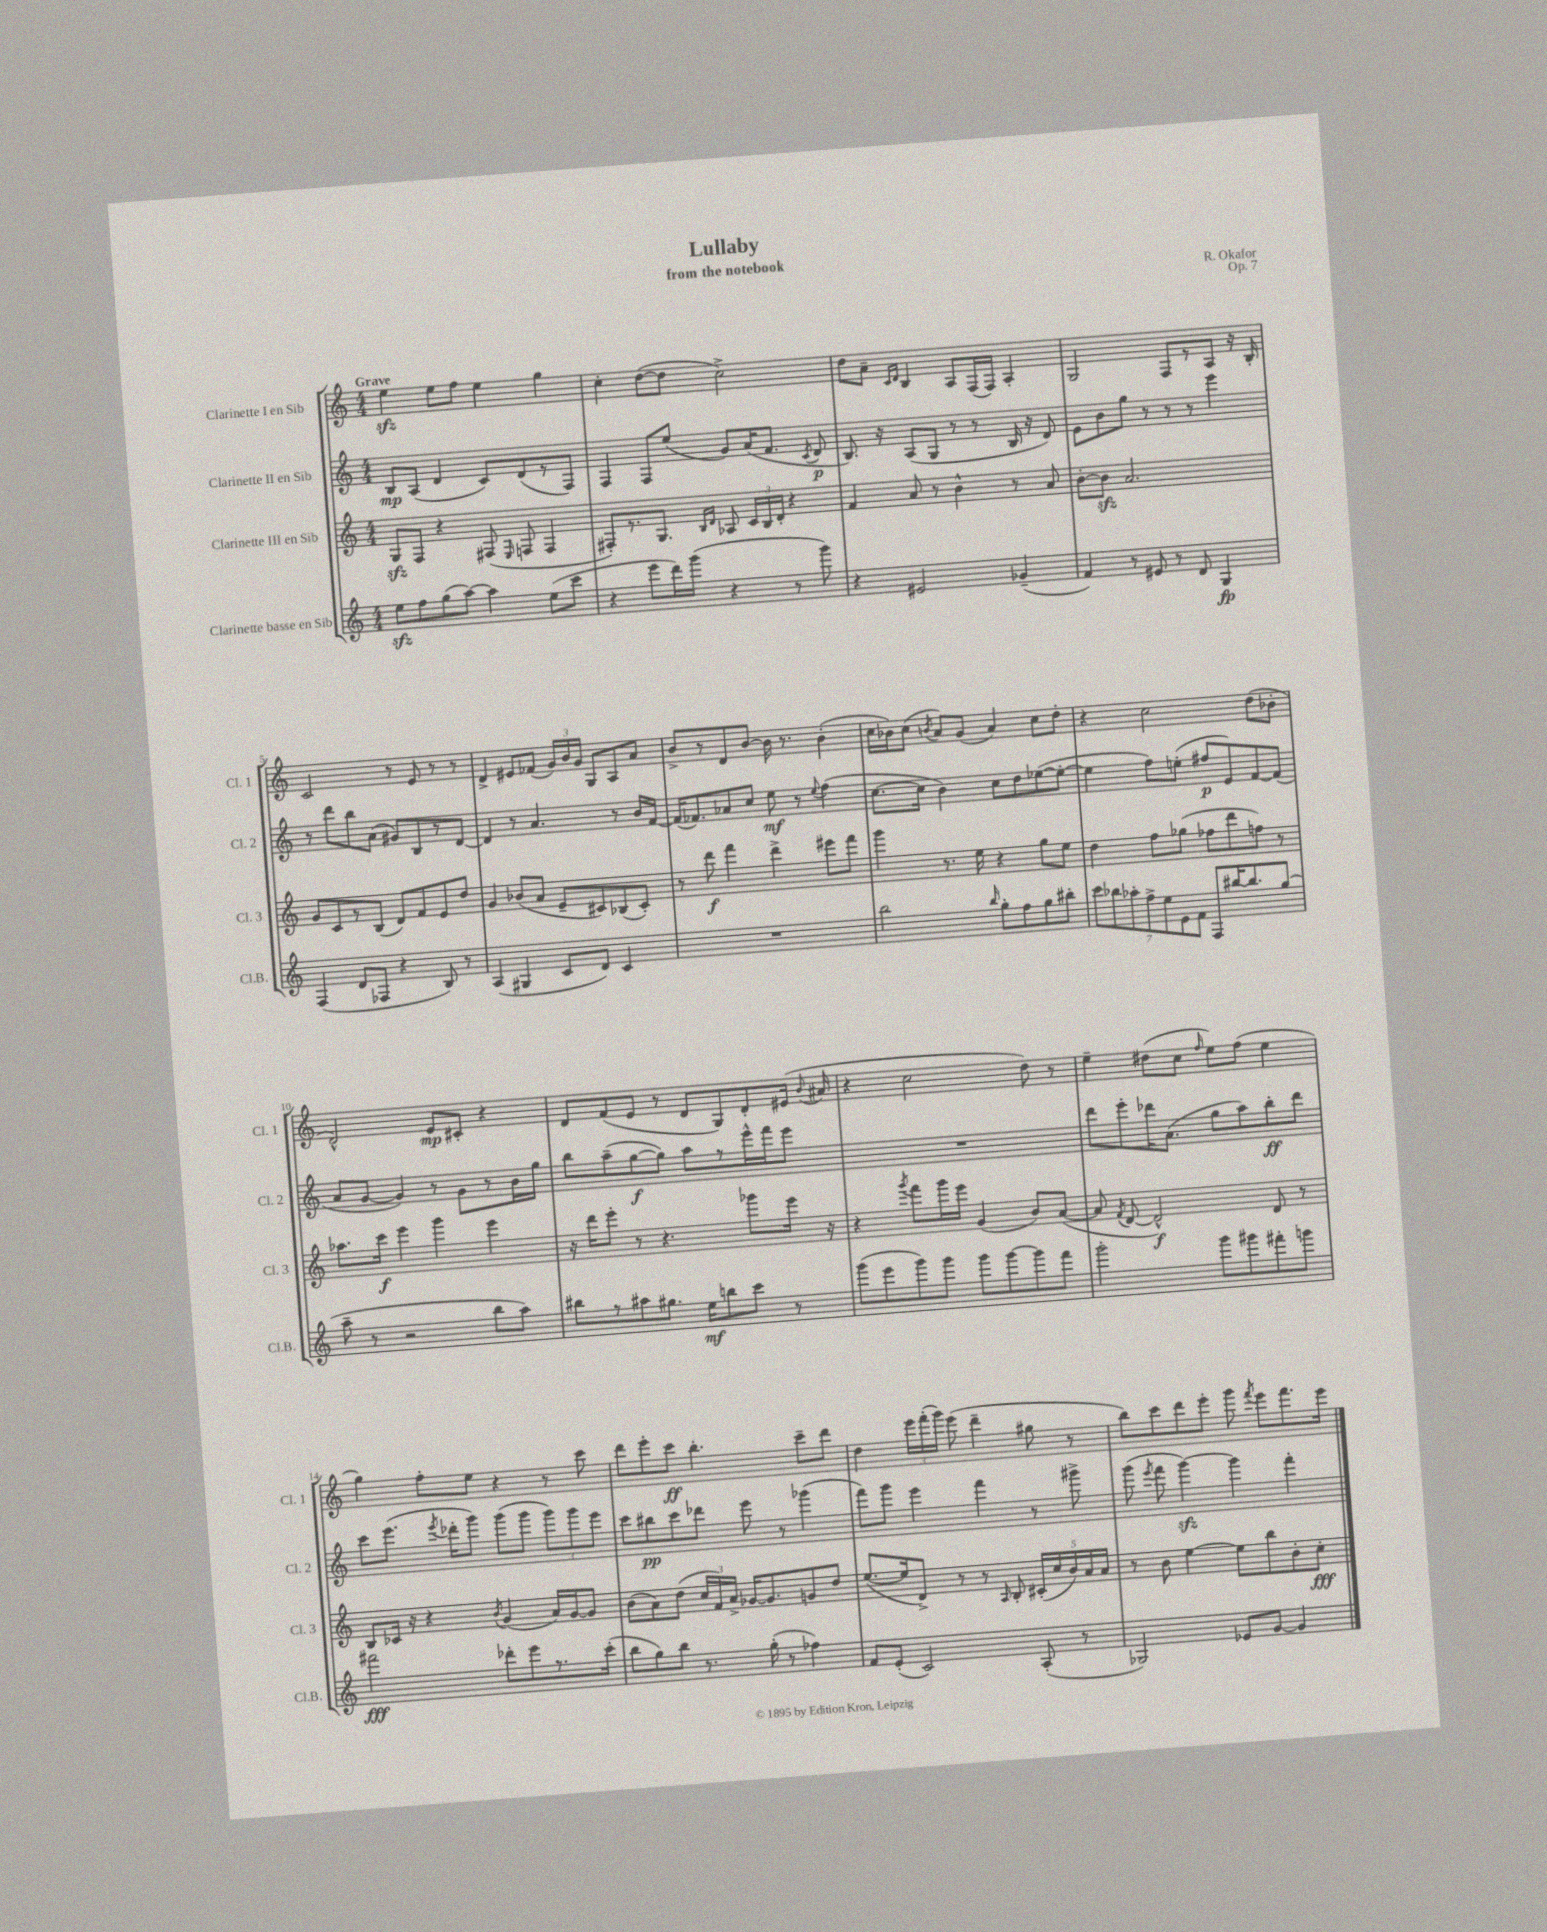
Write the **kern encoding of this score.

**kern	**dynam	**kern	**dynam	**kern	**dynam	**kern	**dynam
*part4	*part4	*part3	*part3	*part2	*part2	*part1	*part1
*staff4	*staff4	*staff3	*staff3	*staff2	*staff2	*staff1	*staff1
*I"Clarinette basse en Sib	*	*I"Clarinette III en Sib	*	*I"Clarinette II en Sib	*	*I"Clarinette I en Sib	*
*I'Cl.B.	*	*I'Cl. 3	*	*I'Cl. 2	*	*I'Cl. 1	*
*clefG2	*	*clefG2	*	*clefG2	*	*clefG2	*
*k[]	*	*k[]	*	*k[]	*	*k[]	*
*M4/4	*	*M4/4	*	*M4/4	*	*M4/4	*
=1	=1	=1	=1	=1	=1	=1	=1
!	!	!	!	!	!	!LO:TX:a:B:t=Grave	!
8eezz\L	.	8Gzz/L	.	8B/L	mp	4eezz\	.
8ff\	.	8F/J	.	(8A/J	.	.	.
(8gg\	.	4r	.	4d/	.	8ee\L	.
[8aa\J)	.	.	.	.	.	8ff\J	.
4aa\]	.	(8F#X/	.	8c/L)	.	4ee\	.
.	.	16qqE/	.	.	.	.	.
.	.	8Fn/	.	(8d/	.	.	.
(8ee\L	.	4F/	.	8r	.	4gg\	.
8ccc\J	.	.	.	8F/J)	.	.	.
=2	=2	=2	=2	=2	=2	=2	=2
4r	.	8F#X'/L)	.	4F/	.	4cc'\	.
.	.	8.r	.	.	.	.	.
8eee\L	.	.	.	8F/L	.	([8dd\L	.
.	.	8.G/J	.	.	.	.	.
16ddd\L)	.	.	.	(8ee/J	.	8dd\J]	.
(16ggg\JJ	.	.	.	.	.	.	.
.	.	16qqB/LL	.	.	.	.	.
.	.	16qqd/JJ	.	.	.	.	.
4r	.	8A-X/	.	8g/L)	.	2cc^\)	.
.	.	24c/LL	.	(16a/K	.	.	.
.	.	24B/	.	.	.	.	.
.	.	.	.	8.f/J	.	.	.
.	.	24d'/JJ	.	.	.	.	.
8r	.	4r	.	.	.	.	.
.	.	.	.	8qc/	.	.	.
8ggg\)	.	.	.	8d/	p	.	.
=3	=3	=3	=3	=3	=3	=3	=3
4r	.	4f/	.	8.B/)	.	8dd\L	.
.	.	.	.	.	.	8a~\J	.
.	.	.	.	16r	.	.	.
.	.	.	.	.	.	16qqc/LL	.
.	.	.	.	.	.	16qqd/JJ	.
2e#X/	.	8a/	.	(8A/L	.	4B/	.
.	.	8r	.	8G/J	.	.	.
.	.	4b^^\	.	8r	.	8A/L	.
.	.	.	.	8r	.	(16F/L	.
.	.	.	.	.	.	16F/JJ)	.
(4g-X~/	.	8r	.	16B/	.	4A'/	.
.	.	.	.	16r	.	.	.
.	.	8a/	.	8d/)	.	.	.
=4	=4	=4	=4	=4	=4	=4	=4
4f/)	.	[8b'\L	.	8e\L	.	2G/	.
.	.	8bzz\J]	.	8b\	.	.	.
8r	.	2.a/	.	8gg\J	.	.	.
8e#X/	.	.	.	8r	.	.	.
8r	.	.	.	8r	.	8F/L	.
8d/	.	.	.	8r	.	8r	.
4G/	fp	.	.	4eee\	.	8A/J	.
.	.	.	.	.	.	16r	.
.	.	.	.	.	.	16B'/	.
!!LO:LB:g=z
=5	=5	=5	=5	=5	=5	=5	=5
(4F/	.	8g/L	.	8r	.	2c/	.
.	.	8c/	.	8ddd\L	.	.	.
8d/L	.	8r	.	8bb\	.	.	.
8F-X/J	.	(8B/J	.	(8a\J	.	.	.
4r	.	8d/L)	.	8g#X/L)	.	8r	.
.	.	8f/	.	8B/	.	8e/	.
8B/)	.	8e/	.	8r	.	8r	.
8r	.	8dd/J	.	[8d/J	.	8r	.
=6	=6	=6	=6	=6	=6	=6	=6
(4A/	.	4g/	.	4d/]	.	4d^/	.
4G#X/	.	(8b-X/L	.	8r	.	8e#X/L	.
.	.	8a/J	.	4.a/	.	(8f-X/J	.
8c/L	.	8e~/L	.	.	.	24g/LL)	.
.	.	.	.	.	.	24b/	.
.	.	.	.	.	.	24g/JJ	.
8d/J)	.	8c#X/)	.	.	.	8G/L	.
4c/	.	(8B-X/	.	8r	.	8A/	.
.	.	8c#'/J)	.	16b/LL	.	8a/J	.
.	.	.	.	[16f/JJ	.	.	.
=7	=7	=7	=7	=7	=7	=7	=7
1r	.	8r	.	(16f/KL]	.	8b^/L	.
.	.	.	.	8.f-X/)	.	.	.
.	.	8ddd\	f	.	.	8r	.
.	.	4fff\	.	8a-X/	.	8d/	.
.	.	.	.	8cc/J	.	[8b/J	.
.	.	4ddd^\	.	8ee\	mf	16b\]	.
.	.	.	.	.	.	8.r	.
.	.	.	.	8r	.	.	.
.	.	.	.	8qqee/	.	.	.
.	.	8eee#X\L	.	(4ff\	.	(4b'\	.
.	.	8fff\J	.	.	.	.	.
=8	=8	=8	=8	=8	=8	=8	=8
2bb\	.	4ggg\	.	[8.cc\L	.	16cc\LL	.
.	.	.	.	.	.	16b-X\J)	.
.	.	.	.	.	.	(8cc\J	.
.	.	.	.	16cc\Jk]	.	.	.
.	.	.	.	.	.	8qbn/	.
.	.	8.r	.	4b\)	.	8a/L)	.
.	.	.	.	.	.	(8g/J	.
.	.	16ee\	.	.	.	.	.
16qqbb/	.	.	.	.	.	.	.
8gg'\L	.	4r	.	8cc\L	.	4a/)	.
8ff\	.	.	.	8dd\	.	.	.
8gg\	.	8gg\L	.	([8ee-X\	.	8cc\L	.
8bb#X'\J	.	8ee\J	.	8ee-'\J_	.	8dd'\J	.
=9	=9	=9	=9	=9	=9	=9	=9
14ccc\L	.	4dd\	.	4ee-\]	.	4r	.
14bb-X\	.	.	.	.	.	.	.
14aa-X'\	.	.	.	.	.	.	.
14ff^\	.	.	.	.	.	.	.
.	.	8ff\L	.	8ff\L)	.	2cc\	.
14ee\	.	.	.	.	.	.	.
14e\	.	.	.	.	.	.	.
.	.	(8gg-X\J	.	(8een'\J	.	.	.
14f\J	.	.	.	.	.	.	.
8F/L	.	8ff-X\L	.	8ff#X/L	p	.	.
[16bb#X/K	.	8ddd\	.	8e/)	.	.	.
8.bb#/]	.	.	.	.	.	.	.
.	.	8ffn\J)	.	[8f/	.	(8dd\L	.
(8gg/J	.	8r	.	(8f/J]	.	8b-X'\J	.
!!LO:LB:g=z
=10	=10	=10	=10	=10	=10	=10	=10
8aa~\	.	8.aa-X\L	.	8a/L	.	2d^^/)	.
8r	.	.	.	[8g/J	.	.	.
.	.	16ccc\Jk	f	.	.	.	.
2r	.	4eee\	.	4g/])	.	.	.
.	.	4ggg\	.	8r	.	8e/L	mp
.	.	.	.	8g\L	.	8c#X'/J	.
8bb\L	.	4eee\	.	8r	.	4r	.
8aa\J)	.	.	.	16b\L	.	.	.
.	.	.	.	16gg\JJ	.	.	.
=11	=11	=11	=11	=11	=11	=11	=11
8bb#X\L	.	16r	.	8bb\L	.	8d/L	.
.	.	16ddd\KL	.	.	.	.	.
8r	.	8eee'\J	.	(8aa~\	.	(8f/	.
8aa#X\	.	8r	.	[8gg\	f	8e/J	.
8.gg#X\J	.	4.r	.	8gg\J])	.	8r	.
.	.	.	.	8aa\L	.	8d/L	.
16ee\KL	mf	.	.	.	.	.	.
8bbn\	.	.	.	8r	.	8G/)	.
8ccc\J	.	8ggg-X\L	.	16eee^^\L	.	8d'/	.
.	.	.	.	16fff\J	.	.	.
8r	.	16eee\Jk	.	8eee\J	.	(16e#X/Jk	.
.	.	.	.	.	.	8qqb/	.
.	.	16r	.	.	.	16a#X/	.
=12	=12	=12	=12	=12	=12	=12	=12
(8ggg\L	.	4r	.	1r	.	4r	.
8eee\	.	.	.	.	.	.	.
.	.	8qggg/	.	.	.	.	.
8ggg\)	.	8fff\L	.	.	.	2cc\	.
8ggg\J	.	16ggg\L	.	.	.	.	.
.	.	16eee\JJ	.	.	.	.	.
8ggg\L	.	(4g/	.	.	.	.	.
[8ggg\	.	.	.	.	.	.	.
8ggg\]	.	8b/L)	.	.	.	8dd\)	.
8fff\J	.	([8a/J	.	.	.	8r	.
=13	=13	=13	=13	=13	=13	=13	=13
2ggg'\	.	8a/]	.	8ddd\L	.	4ee~\	.
.	.	8qf/	.	.	.	.	.
.	.	[8d/	.	8eee'\	.	.	.
.	.	2d^^/])	f	16ddd-X\K	.	(8dd#X\L	.
.	.	.	.	(8.a\J	.	.	.
.	.	.	.	.	.	8cc\J	.
.	.	.	.	.	.	16qqff/	.
8ggg\L	.	.	.	8gg\L	.	8ee\L)	.
8ggg#X\	.	.	.	8aa\)	.	(8ff\J	.
8fff#X'\	.	8d/	.	8bb'\	ff	4ee\	.
8gggn\J	.	8r	.	8ddd-\J	.	.	.
!!LO:LB:g=z
=14	=14	=14	=14	=14	=14	=14	=14
2fff#X\	fff	8B/L	.	8ccc\L	.	4gg\)	.
.	.	16c-X/Jk	.	(8.eee\J	.	.	.
.	.	16r	.	.	.	.	.
.	.	4r	.	.	.	8ff'\L	.
.	.	.	.	8qeee/	.	.	.
.	.	.	.	16ddd-X'\KL	.	.	.
.	.	.	.	8ggg\J)	.	8ee\J	.
.	.	8qb/	.	.	.	.	.
8ddd-X'\L	.	(4g/	.	(8ggg\L	.	4r	.
8eee\	.	.	.	8ggg\J	.	.	.
8.r	.	16a/LL)	.	12ggg\L)	.	8r	.
.	.	[16g/J	.	.	.	.	.
.	.	.	.	12ggg\	.	.	.
.	.	8g/J]	.	.	.	8ccc\	.
.	.	.	.	12eee\J	.	.	.
(16ccc'\Jk	.	.	.	.	.	.	.
=15	=15	=15	=15	=15	=15	=15	=15
8bb\L	.	(8b\L	.	8ccc\L	.	8ddd\L	.
8gg\)	.	8a\)	.	8bb#X\	pp	8eee'\	.
8bb\J	.	(8dd\J	.	8ccc\	.	8ccc\J	ff
8.r	.	24cc/LL	.	8ddd-X\J	.	4.bb'\	.
.	.	24f/)	.	.	.	.	.
.	.	24a^/JJ	.	.	.	.	.
.	.	[16g-X/KL	.	8eee\	.	.	.
(16gg'\	.	8.g-/]	.	.	.	.	.
8r	.	.	.	8r	.	.	.
4ff-X\)	.	8gn/	.	(4ggg-X\	.	8ccc~\L	.
.	.	8dd/J	.	.	.	8ddd\J	.
=16	=16	=16	=16	=16	=16	=16	=16
8f/L	.	([8.ee/L	.	8fff\L)	.	4dd\	.
(8e'/J	.	.	.	8ggg\J	.	.	.
.	.	16ee/k]	.	.	.	.	.
2c/)	.	8d^/J)	.	4eee\	.	24eee\LL	.
.	.	.	.	.	.	(24fff'\	.
.	.	.	.	.	.	24ggg\JJ)	.
.	.	8r	.	.	.	(8eee\	.
.	.	8r	.	4fff\	.	4ddd~\	.
.	.	16qqA/	.	.	.	.	.
.	.	8B'/	.	.	.	.	.
(8A'/	.	(20c#X'/LL	.	8r	.	8gg#X\	.
.	.	20cc/	.	.	.	.	.
.	.	20b/)	.	.	.	.	.
8r	.	.	.	8ggg#X^\	.	8r	.
.	.	20a/	.	.	.	.	.
.	.	20a/JJ	.	.	.	.	.
=17	=17	=17	=17	=17	=17	=17	=17
2G-X/)	.	8r	.	(8ggg\	.	8bb\L)	.
.	.	.	.	8qeee/	.	.	.
.	.	8b\	.	8fff\	.	8ccc\	.
.	.	[4ee\	.	[4gggzz\)	.	8ddd\	.
.	.	.	.	.	.	8eee'\J	.
8e-X/L	.	8ee\L]	.	4ggg\]	.	8ggg\	.
.	.	.	.	.	.	8qfff/	.
[8g/J	.	8bb\	.	.	.	8eee\L	.
4g/]	.	8b'\	.	4fff'\	.	8.fff\	.
.	.	8cc'\J	fff	.	.	.	.
.	.	.	.	.	.	16eee\Jk	.
==	==	==	==	==	==	==	==
*-	*-	*-	*-	*-	*-	*-	*-
